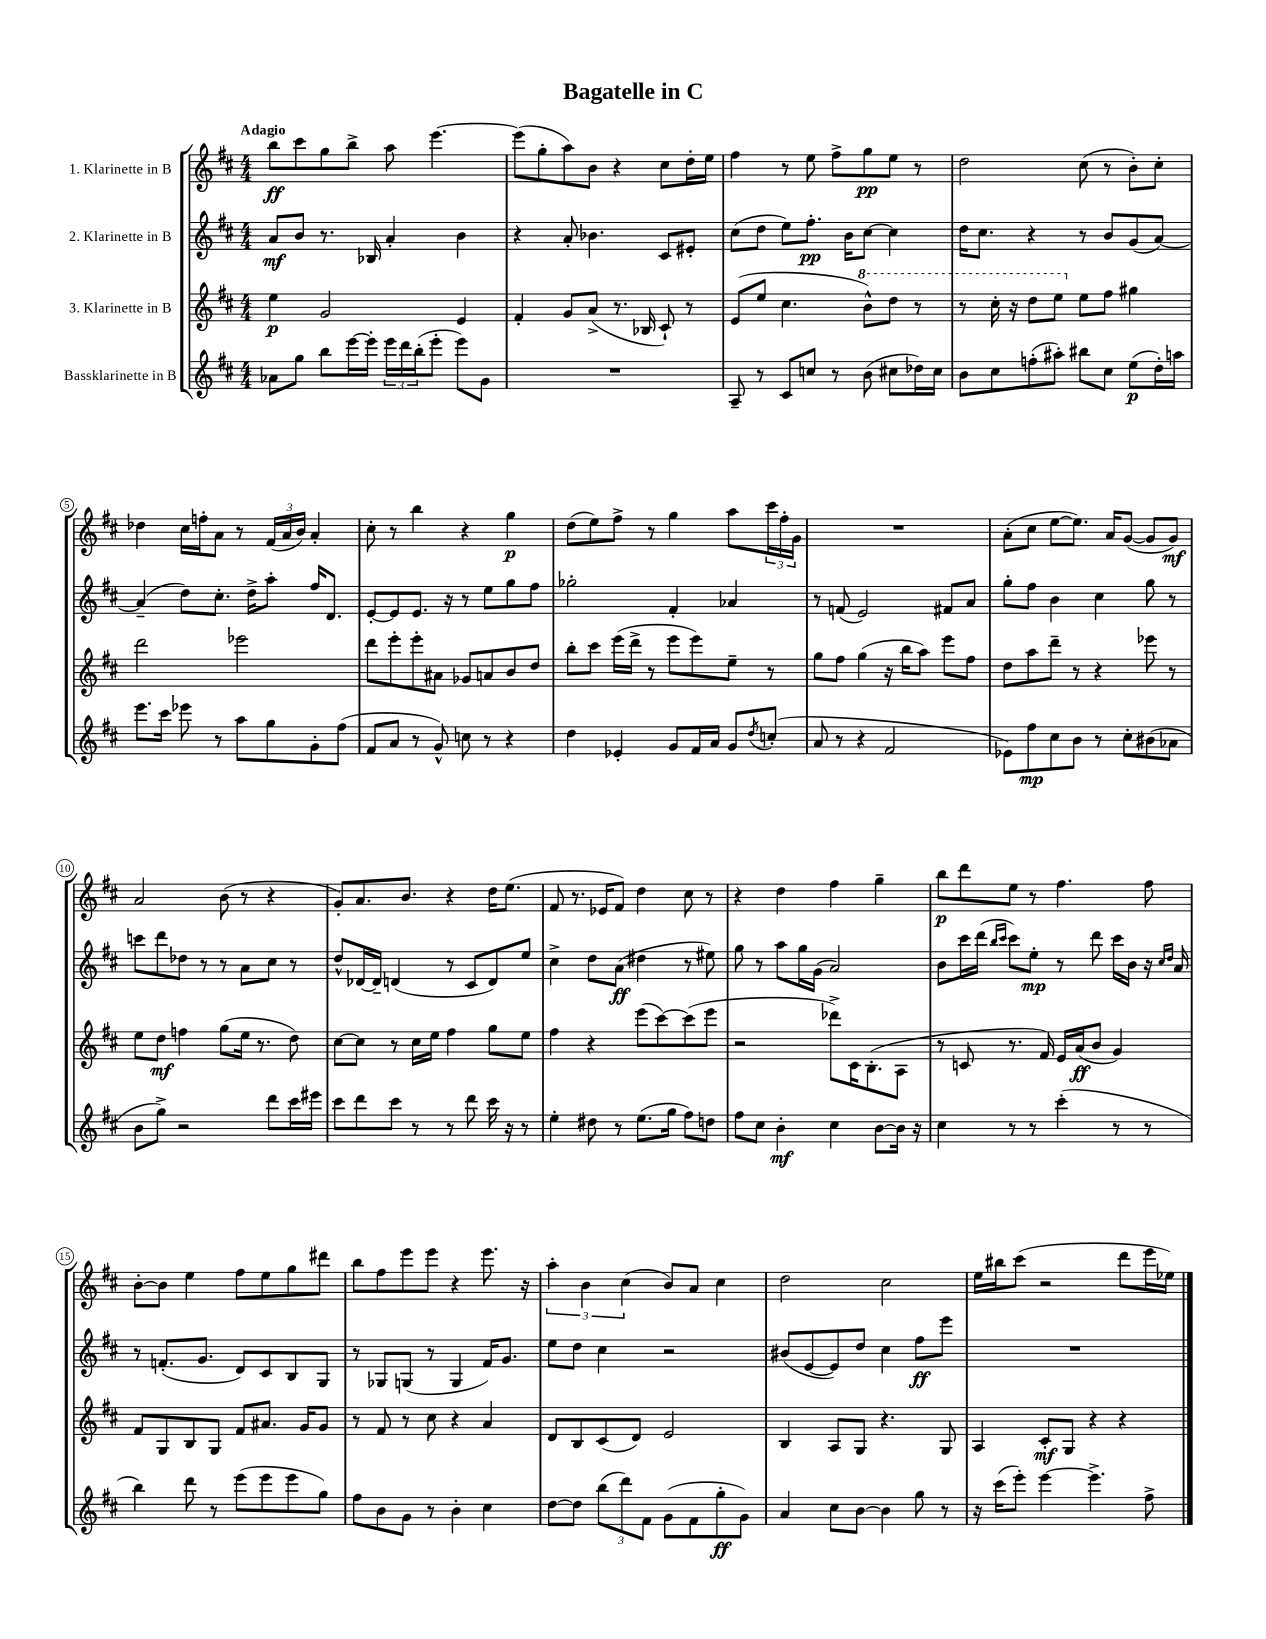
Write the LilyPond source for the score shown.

\header { title = "Bagatelle in C" }
<<
\new StaffGroup <<
\new Staff = "s0" \with { instrumentName = "1. Klarinette in B" } {
    \clef treble \key d \major \numericTimeSignature \time 4/4 \tempo "Adagio"
    b''8\ff cis'''8 g''8 b''8-> a''8 e'''4.~ |
    e'''8( g''8-. a''8) b'8 r4 cis''8 d''16-. e''16 |
    fis''4 r8 e''8 fis''8-> g''8\pp e''8 r8 |
    d''2 cis''8( r8 b'8-.) cis''8-. |
    des''4 cis''16 f''16-. a'8 r8 \tuplet 3/2 { fis'16( a'16 b'16) } a'4-. |
    cis''8-. r8 b''4 r4 g''4\p |
    d''8( e''8) fis''8-> r8 g''4 a''8 \tuplet 3/2 { cis'''16 fis''16-. g'16 } |
    R1 |
    a'8-.( cis''8 e''8~ e''8.) a'16 g'8~( g'8 g'8\mf) |
    a'2 b'8( r8 r4 |
    g'8-.) a'8. b'8. r4 d''16 e''8.( |
    fis'8 r8. ees'16 fis'8) d''4 cis''8 r8 |
    r4 d''4 fis''4 g''4-- |
    b''8\p d'''8 e''8 r8 fis''4. fis''8 |
    b'8~-. b'8 e''4 fis''8 e''8 g''8 dis'''8 |
    b''8 fis''8 e'''8 e'''8 r4 e'''8. r16 |
    \tuplet 3/2 { a''4-. b'4 cis''4( } b'8) a'8 cis''4 |
    d''2 cis''2 |
    e''16 bis''16 cis'''8( r2 d'''8 e'''16 ees''16) \bar "|." |
}
\new Staff = "s1" \with { instrumentName = "2. Klarinette in B" } {
    \clef treble \key d \major \numericTimeSignature \time 4/4
    a'8\mf b'8 r8. bes16 a'4-. b'4 |
    r4 a'8-. bes'4. cis'8 eis'8-. |
    cis''8( d''8 e''8) fis''8.-.\pp b'16 cis''8~ cis''4 |
    d''16 cis''8. r4 r8 b'8 g'8( a'8~) |
    a'4--( d''8) cis''8.-. d''16-> a''8-. fis''16 d'8. |
    e'8~-. e'8 e'8. r16 r8 e''8 g''8 fis''8 |
    ges''2-. fis'4-. aes'4 |
    r8 f'8( e'2) fis'8 a'8 |
    g''8-. fis''8 b'4 cis''4 g''8 r8 |
    c'''8 d'''8 des''8 r8 r8 a'8 cis''8 r8 |
    d''8-^ des'16~ des'16-- d'4( r8 cis'8 d'8) e''8 |
    cis''4-> d''8 a'8\ff( dis''4 r8 eis''8) |
    g''8 r8 a''8 g''16 g'16( a'2) |
    b'8 cis'''16 d'''16( \grace { b''16 cis'''16 } cis'''8) e''8-.\mp r8 d'''8 cis'''16 b'16 r16 \grace { cis''16 d''16 } a'16 |
    r8 f'8.-.( g'8. d'8) cis'8 b8 g8 |
    r8 ges8 g8( r8 g4 fis'16) g'8. |
    e''8 d''8 cis''4 r2 |
    bis'8( e'8~ e'8) d''8 cis''4 fis''8\ff e'''8 |
    R1 \bar "|." |
}
\new Staff = "s2" \with { instrumentName = "3. Klarinette in B" } {
    \clef treble \key d \major \numericTimeSignature \time 4/4
    e''4\p g'2 e'4 |
    fis'4-. g'8 a'8->( r8. bes16 cis'8-!) r8 |
    e'8( e''8 cis''4. \ottava #1 b''8-^) d'''8 r8 |
    r8 cis'''16-. r16 d'''8 e'''8 \ottava #0 e''8 fis''8 gis''4 |
    d'''2 ees'''2 |
    d'''8 e'''8-. e'''8-. ais'8 ges'8 a'8 b'8 d''8 |
    b''8-. cis'''8 e'''16( d'''16-> r8 e'''8 e'''8) e''8-- r8 |
    g''8 fis''8 g''4( r16 b''16 a''8) e'''8 fis''8 |
    d''8 a''8 d'''8-- r8 r4 ees'''8 r8 |
    e''8 d''8\mf f''4 g''8( e''16 r8. d''8) |
    cis''8~ cis''8 r8 cis''16 e''16 fis''4 g''8 e''8 |
    fis''4 r4 e'''8( cis'''8~) cis'''8( e'''8 |
    r2 des'''8->) cis'16 b8.-.( a8 |
    r8 c'8 r8. fis'16) e'16 a'16\ff( b'8 g'4) |
    fis'8 g8 b8 g8 fis'8 ais'8. g'16 g'8 |
    r8 fis'8 r8 cis''8 r4 a'4 |
    d'8 b8 cis'8( d'8) e'2 |
    b4 a8 g8 r4. g8 |
    a4 cis'8-.\mf g8 r4 r4 \bar "|." |
}
\new Staff = "s3" \with { instrumentName = "Bassklarinette in B" } {
    \clef treble \key d \major \numericTimeSignature \time 4/4
    aes'8 g''8 b''8 e'''16~ e'''16-. \tuplet 3/2 { e'''16 d'''16 b''16-.( } e'''8-. e'''8) g'8 |
    R1 |
    a8-- r8 cis'8 c''8 r8 b'8( cis''8 des''16) cis''16 |
    b'8 cis''8 f''8-.( ais''8-.) bis''8 cis''8 e''8\p( d''16-.) a''16 |
    e'''8. cis'''16 ees'''8 r8 a''8 g''8 g'8-. fis''8( |
    fis'8 a'8 r8 g'8-^) c''8 r8 r4 |
    d''4 ees'4-. g'8 fis'16 a'16 g'8 \acciaccatura { d''8 } c''8-.( |
    a'8 r8 r4 fis'2 |
    ees'8) fis''8\mp cis''8 b'8 r8 cis''8-. bis'8( aes'8 |
    b'8 g''8->) r2 d'''8 cis'''16 eis'''16 |
    cis'''8 d'''8 cis'''8 r8 r8 d'''8 cis'''16 r16 r8 |
    e''4-. dis''8 r8 e''8.( g''16 fis''8) d''8 |
    fis''8 cis''8 b'4-.\mf cis''4 b'8~ b'16 r16 |
    cis''4 r8 r8 cis'''4-.( r8 r8 |
    b''4) d'''8 r8 e'''8( e'''8 e'''8 g''8) |
    fis''8 b'8 g'8 r8 b'4-. cis''4 |
    d''8~ d''8 \tuplet 3/2 { b''8( d'''8) fis'8 } g'8( fis'8 g''8-.\ff g'8) |
    a'4 cis''8 b'8~ b'4 g''8 r8 |
    r16 cis'''16( e'''8-.) e'''4~ e'''4.-> fis''8-> \bar "|." |
}
>>
>>
\layout { \context { \Score \override BarNumber.stencil = #(make-stencil-circler 0.1 0.3 ly:text-interface::print) } }
